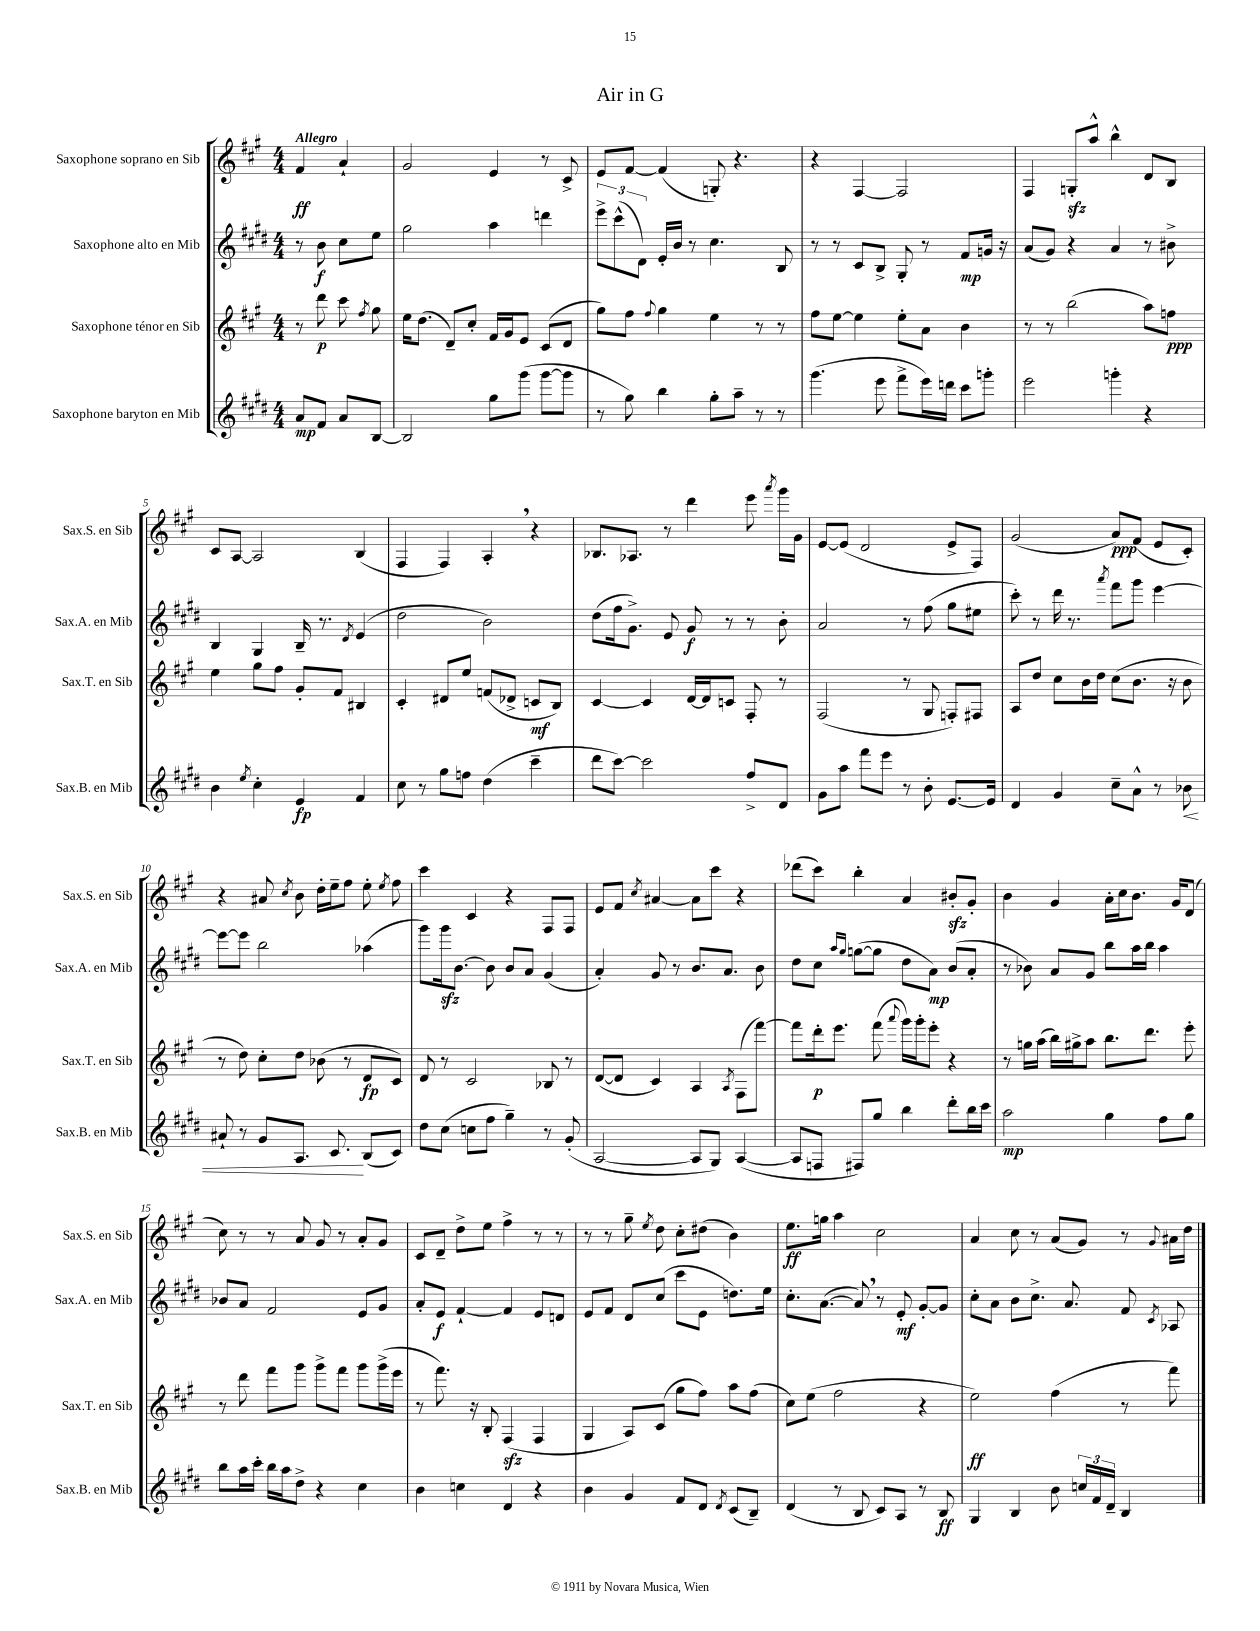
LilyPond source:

\header { title = "Air in G" }
<<
\new StaffGroup <<
\new Staff = "s0" \with { instrumentName = "Saxophone soprano en Sib" shortInstrumentName = "Sax.S. en Sib" } {
    \clef treble \key a \major \numericTimeSignature \time 4/4 \partial 2 \tempo "Allegro"
    \autoBeamOff fis'4\ff a'4-! |
    gis'2 e'4 r8 cis'8-> |
    e'8[ fis'8]~ fis'4( g8-.) r4. |
    r4 fis4~ fis2 |
    fis4 g8[-.\sfz a''8]-^ b''4-^ d'8[ b8] |
    cis'8[ a8]~ a2 b4( |
    fis4 fis4) a4-. \breathe r4 |
    bes8.[ aes8.] r8 d'''4 e'''8 \acciaccatura { a'''8 } gis'''16[ gis'16] |
    e'8[~ e'8]( d'2 e'8[-> fis8]) |
    gis'2( a'8[\ppp) fis'8]( e'8[ cis'8]-.) |
    r4 ais'8 \acciaccatura { cis''8 } b'8 d''16[-. e''16-- fis''8] e''8-. \acciaccatura { e''8 } fis''8 |
    cis'''4 cis'4 r4 fis8[ fis8] |
    e'8[ fis'8] \acciaccatura { cis''8 } ais'4~ ais'8[ cis'''8] r4 |
    des'''8[( cis'''8]) b''4-. a'4 bis'8[-.\sfz gis'8]-. |
    b'4 gis'4 a'16[-. cis''16 b'8.] gis'16[ d'8]( |
    cis''8) r8 r8 a'8 gis'8 r8 a'8[-. gis'8] |
    cis'8[ d'8]-- d''8[-> e''8] fis''4-> r8 r8 |
    r8 r8 gis''8-- \acciaccatura { e''8 } d''8 cis''8[-. dis''8]( b'4) |
    e''8.[\ff g''16] a''4 cis''2 |
    a'4 cis''8 r8 a'8[( gis'8]) r8 \appoggiatura { gis'8 } ais'16[ d''16] \bar "|." |
}
\new Staff = "s1" \with { instrumentName = "Saxophone alto en Mib" shortInstrumentName = "Sax.A. en Mib" } {
    \clef treble \key e \major \numericTimeSignature \time 4/4 \partial 2
    \autoBeamOff r8 b'8\f cis''8[ e''8] |
    gis''2 a''4 d'''4 |
    \tuplet 3/2 { e'''8[-> cis'''8-^( dis'8]) } e'16[-. b'16] r8 cis''4. b8 |
    r8 r8 cis'8[ b8]-> gis8-. r8 fis'8[\mp g'16] r16 |
    a'8[( gis'8]) r4 a'4 r8 bis'8-> |
    b4 gis4 b16-- r8. \acciaccatura { dis'8 } e'4( |
    dis''2 b'2) |
    dis''8[( fis''16 gis'8.]->) e'8 gis'8\f r8 r8 b'8-. |
    a'2 r8 fis''8( gis''8[ eis''8] |
    cis'''8-.) r8 dis'''16 r8. \acciaccatura { a'''8 } fis'''8[ gis'''8] e'''4~ |
    e'''8[~ e'''8] b''2 aes''4( |
    gis'''8[) gis'''16\sfz b'8.]~ b'8 b'8[ a'8] gis'4( |
    a'4-.) gis'8 r8 b'8.[ a'8.] b'8 |
    dis''8[ cis''8] \grace { a''16[ gis''16] } g''8[~( g''8] dis''8[ a'8]\mp) b'8[( a'8]-. |
    r8 bes'8) a'8[ gis'8] b''8[ a''16 b''16] a''4 |
    bes'8[ a'8] fis'2 e'8[ gis'8] |
    a'8[-. e'8]\f fis'4~-! fis'4 e'8[ d'8] |
    e'8[ fis'8] dis'8[ cis''8]( cis'''8[ e'8] d''8.[) e''16] |
    cis''8.[-. a'8.]~( a'8) \breathe r8 e'8-.\mf gis'8[~-. gis'8] |
    cis''8[-. a'8] b'8[ cis''8.]-> a'8. fis'8 \acciaccatura { cis'8 } aes8 \bar "|." |
}
\new Staff = "s2" \with { instrumentName = "Saxophone ténor en Sib" shortInstrumentName = "Sax.T. en Sib" } {
    \clef treble \key a \major \numericTimeSignature \time 4/4 \partial 2
    \autoBeamOff r8 d'''8\p cis'''8 \acciaccatura { fis''8 } gis''8 |
    e''16[ d''8.]( d'8[--) cis''8]-. fis'16[ gis'16 e'8] cis'8[( d'8] |
    gis''8[) fis''8] \appoggiatura { fis''8 } gis''4 e''4 r8 r8 |
    fis''8[ e''8]~ e''4 e''8[-. a'8] b'4 |
    r8 r8 b''2( a''8[) f''8]\ppp |
    e''4 gis''8[ fis''8] gis'8[-. fis'8] bis4 |
    cis'4-. dis'8[ e''8] f'8[( des'8]-> c'8[\mf b8]) |
    cis'4~ cis'4 d'16[~ d'16 c'8] fis8-. r8 |
    fis2( r8 gis8 f8[-.) fis8] |
    a8[ d''8] cis''8[ b'16 d''16] cis''8[( b'8.] r16 b'8 |
    r8 d''8) cis''8[-. d''8] bes'8( r8 d'8[\fp cis'8]) |
    d'8 r8 cis'2 bes8 r8 |
    d'8[~( d'8] cis'4) a4 \acciaccatura { a8 } fis8[( fis'''8]~) |
    fis'''8[ d'''16-.\p e'''8.] fis'''8( \appoggiatura { a'''8 } gis'''16[) gis'''16-. e'''8]-. r4 |
    r8 g''16[ a''16]( b''16[) gis''16-> a''8] b''8.[ d'''8.] e'''8-. |
    r8 d'''8 fis'''8[ gis'''8] gis'''8[-> fis'''8] gis'''8[ gis'''16->( e'''16] |
    r8 fis'''8.) r16 b8-. fis4\sfz( fis4 |
    gis4 a8[) cis'8]( gis''8[ fis''8]) a''8[ fis''8]( |
    cis''8[) e''8]( fis''2 r4 |
    e''2\ff) fis''4( r8 fis'''8) \bar "|." |
}
\new Staff = "s3" \with { instrumentName = "Saxophone baryton en Mib" shortInstrumentName = "Sax.B. en Mib" } {
    \clef treble \key e \major \numericTimeSignature \time 4/4 \partial 2
    \autoBeamOff a'8[\mp fis'8] a'8[ b8]~ |
    b2 gis''8[ gis'''8]( gis'''8[~ gis'''8] |
    r8 gis''8) b''4 gis''8[-. a''8]-- r8 r8 |
    gis'''4.( e'''8 fis'''8[-> e'''16) d'''16] cis'''8[ g'''8]-. |
    e'''2 g'''4-. r4 |
    b'4 \acciaccatura { e''8 } cis''4-. e'4\fp fis'4 |
    cis''8 r8 gis''8[ f''8] dis''4( cis'''4-- |
    dis'''8[ cis'''8]~) cis'''2 fis''8[-> dis'8] |
    gis'8[ a''8] fis'''8[ e'''8] r8 b'8-. e'8.[~ e'16] |
    dis'4 gis'4 cis''8[-- a'8]-^ r8 bes'8\< |
    ais'8-! r8 gis'8[ a8.] cis'8.\! b8[( cis'8]) |
    dis''8[ cis''8]( c''8[ fis''8] gis''4--) r8 gis'8-.( |
    a2~ a8[ gis8]) a4~( |
    a8[ f8] fis8[) gis''8] b''4 dis'''8[-. b''16 cis'''16] |
    a''2\mp gis''4 fis''8[ gis''8] |
    b''8[ a''16 cis'''16]-. b''16[ a''16 dis''8]-> r4 cis''4 |
    b'4 c''4 dis'4 r4 |
    b'4 gis'4 fis'8[ dis'8] \acciaccatura { dis'8 } cis'8[( b8]--) |
    dis'4( r8 b8 cis'8[) a8] r8 b8\ff |
    gis4 b4 b'8 \tuplet 3/2 { c''16[ fis'16 dis'16]-- } b4 \bar "|." |
}
>>
>>
